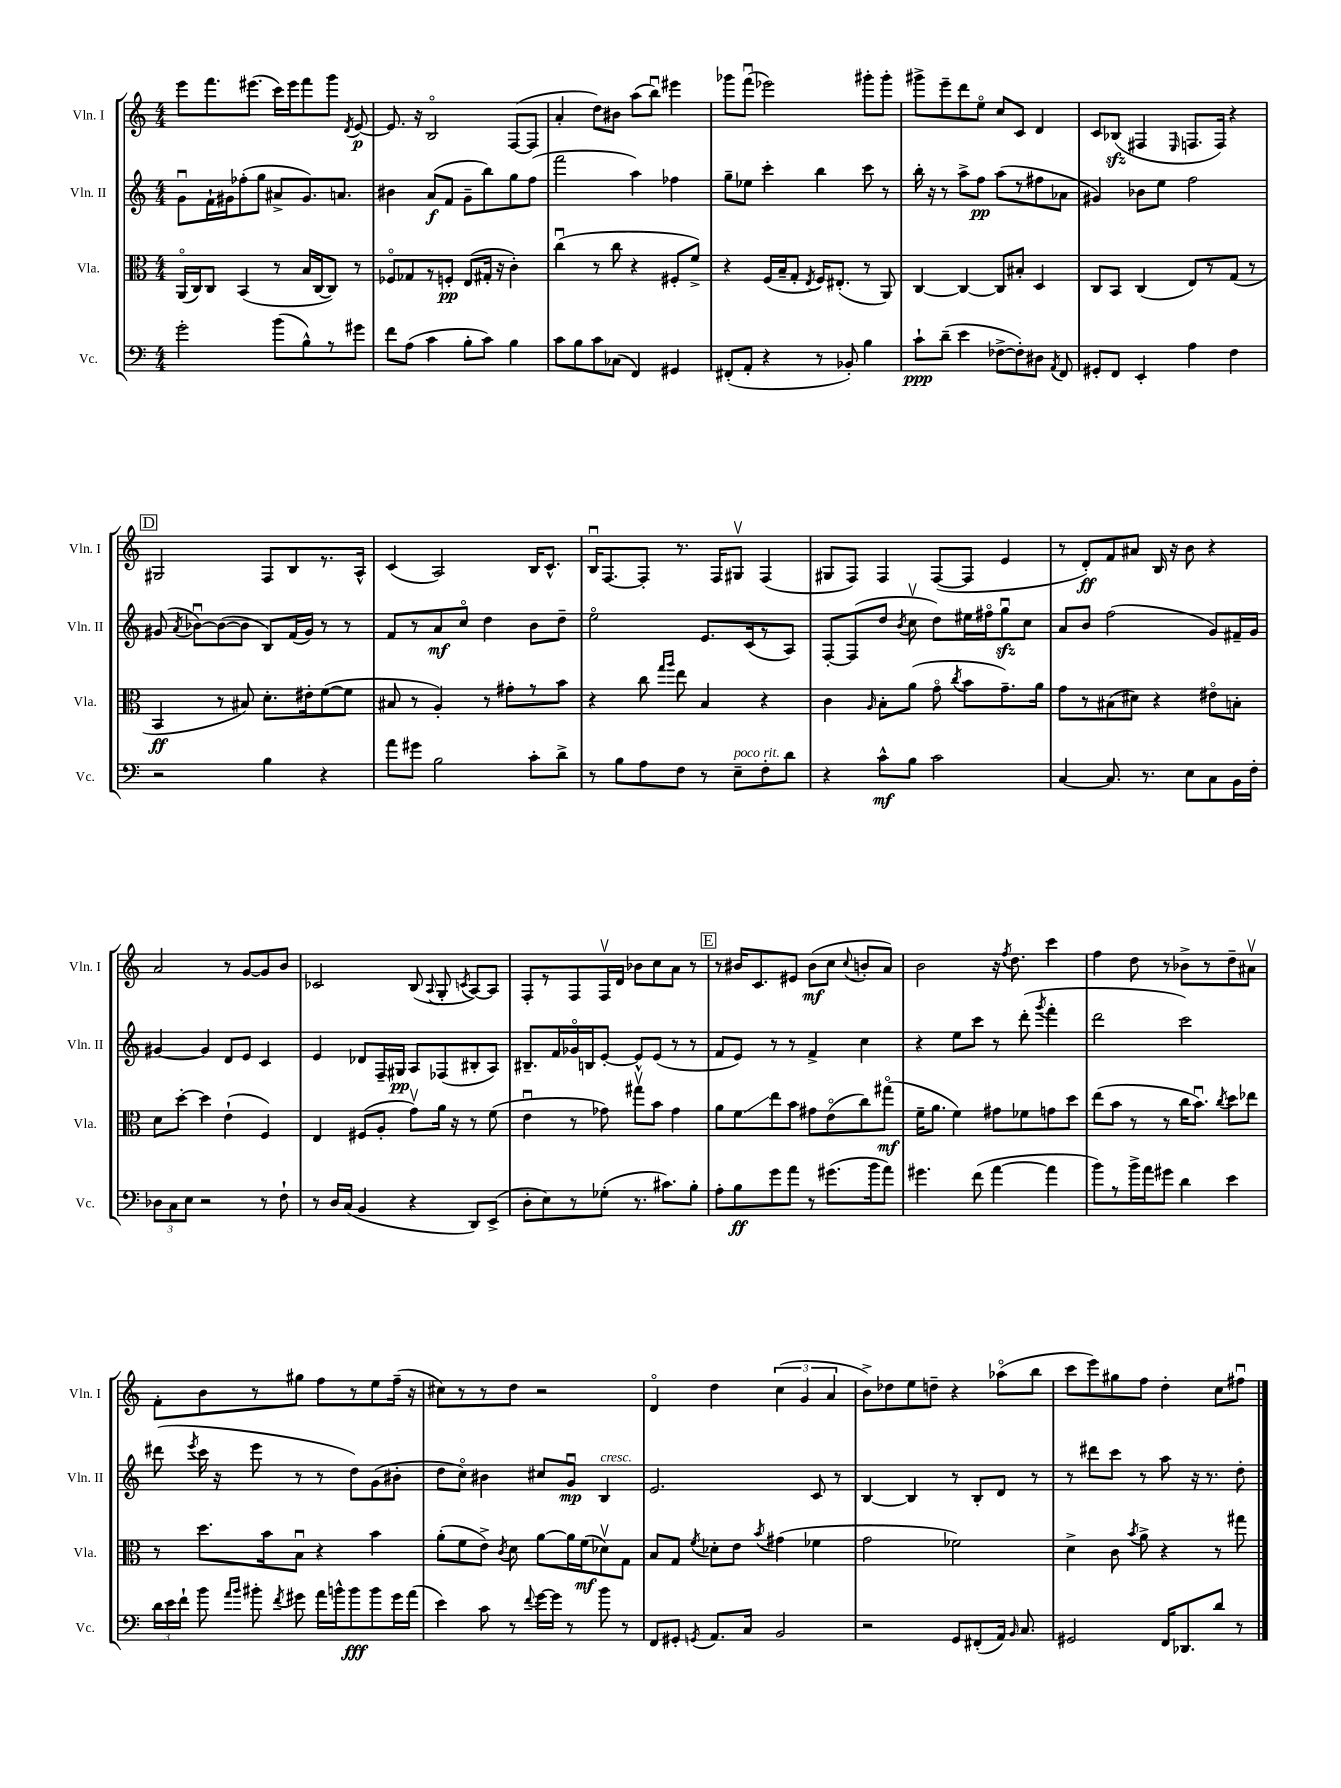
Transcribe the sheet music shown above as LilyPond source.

<<
\new StaffGroup <<
\new Staff = "s0" \with { instrumentName = "Vln. I" shortInstrumentName = "Vln. I" } {
    \clef treble \key c \major \numericTimeSignature \time 4/4
    \autoBeamOff e'''8[ f'''8. eis'''8.]( c'''16[) eis'''16 f'''8 g'''8] \acciaccatura { d'8 } e'8~\p |
    e'8. r16 b2\flageolet f8[~( f8] |
    a'4-. d''8[) bis'8] a''8[( b''8]\downbow) eis'''4 |
    ges'''8[ f'''8]\downbow( ees'''2) gis'''8[-. gis'''8]-. |
    gis'''8[-> e'''8-- d'''8 e''8]\flageolet c''8[ c'8] d'4 |
    c'8[ bes8]\sfz( fis4 \grace { e16 } f8.[ f16]) r4 |
    \mark \markup { \box "D" } gis2 f8[ b8 r8. a16]-^ |
    c'4( a2) b16[ c'8.]-^ |
    b16[\downbow f8.~ f8]-. r8. f16[ gis8]\upbow f4( |
    gis8[ f8]) f4 f8[~( f8] e'4 |
    r8 d'8[-.\ff) f'8 ais'8] b16 r16 b'8 r4 |
    a'2 r8 g'8[~ g'8 b'8] |
    ces'2 b8( \appoggiatura { a8 } g8-. \acciaccatura { c'8 } a8[~) a8] |
    f8[-. r8 f8 f16\upbow d'16] bes'8[ c''8 a'8] r8 |
    \mark \markup { \box "E" } r8 bis'16[ c'8. eis'8] bis'8[\mf( c''8] \appoggiatura { c''8 } b'8[-. a'8]) |
    b'2 r16 \acciaccatura { f''8 } d''8. c'''4 |
    f''4 d''8 r8 bes'8[-> r8 d''8-- ais'8]\upbow |
    f'8[-. b'8 r8 gis''8] f''8[ r8 e''8 f''16]--( r16 |
    cis''8[) r8 r8 d''8] r2 |
    d'4\flageolet d''4 \tuplet 3/2 { c''4( g'4 a'4 } |
    b'8[->) des''8 e''8 d''8]-- r4 aes''8[\flageolet( b''8] |
    c'''8[ e'''8) gis''8 f''8] d''4-. c''8[ fis''8]\downbow \bar "|." |
}
\new Staff = "s1" \with { instrumentName = "Vln. II" shortInstrumentName = "Vln. II" } {
    \clef treble \key c \major \numericTimeSignature \time 4/4
    \autoBeamOff g'8[\downbow f'16-! gis'16 fes''8-.( g''8] ais'8[-> gis'8.) a'8.] |
    bis'4 a'8[\f( f'8] g'8[-- b''8) g''8 f''8]( |
    f'''2 a''4) fes''4 |
    g''8[-- ees''8] c'''4-. b''4 c'''8 r8 |
    b''16-. r16 r8 a''8[-> f''8]\pp a''8[( r8 fis''8 aes'8] |
    gis'4) bes'8[ e''8] f''2 |
    \mark \markup { \box "D" } gis'8( \acciaccatura { a'8 } bes'8[~\downbow) bes'8~( bes'8] b8[) f'16( gis'16]) r8 r8 |
    f'8[ r8 a'8\mf c''8]\flageolet d''4 b'8[ d''8]-- |
    e''2\flageolet e'8.[ c'16( r8 a8]) |
    f8[~-. f8( d''8] \acciaccatura { b'8 } c''8\upbow d''8[) eis''16 fis''16\flageolet g''8\downbow\sfz c''8] |
    a'8[ b'8] f''2( g'8[) fis'16-- g'16] |
    gis'4~ gis'4 d'8[ e'8] c'4 |
    e'4 des'8[ f16-- gis16]\pp a8[ fes8( bis8-. a8]) |
    bis8.[-- f'16 ges'16\flageolet b16 e'8]~-. e'8[-^ e'8]( r8 r8 |
    \mark \markup { \box "E" } f'8[ e'8]) r8 r8 f'4-> c''4 |
    r4 e''8[ c'''8] r8 d'''8-.( \acciaccatura { g'''8 } f'''4-. |
    d'''2 c'''2) |
    dis'''8( \acciaccatura { e'''8 } c'''16 r16 e'''8 r8 r8 d''8[) g'8( bis'8]-. |
    d''8[ c''8]\flageolet) bis'4 cis''8[ g'8]\downbow\mp b4^\markup { \italic "cresc." } |
    e'2. c'8 r8 |
    b4~ b4 r8 b8[-. d'8] r8 |
    r8 dis'''8[ c'''8] r8 a''8 r16 r8. d''8-. \bar "|." |
}
\new Staff = "s2" \with { instrumentName = "Vla." shortInstrumentName = "Vla." } {
    \clef alto \key c \major \numericTimeSignature \time 4/4
    \autoBeamOff a,16[\flageolet( c16) c8] b,4( r8 b16[ c16~ c8]) r8 |
    fes8[\flageolet ges8 r8 f8]-.\pp e8[( gis16]-. r16 c'4-.) |
    c''4\downbow( r8 c''8 r4 fis8[-. f'8]->) |
    r4 f16[( b16-- g8]-. \acciaccatura { e8 } f16[) eis8.]-.( r8 a,8) |
    c4~ c4~ c8[ bis8]-. d4 |
    c8[ b,8] c4( e8[) r8 g8]( r8 |
    \mark \markup { \box "D" } b,4\ff r8 bis8) d'8.[-. eis'16-. f'8~( f'8] |
    bis8 r8 a4-.) r8 gis'8[-. r8 b'8] |
    r4 c''8 \grace { g''16[ a''16] } e''8 b4 r4 |
    c'4 \grace { a16 } b8[-. a'8]( g'8\flageolet \acciaccatura { c''8 } b'8[ g'8.--) a'16] |
    g'8[ r8 bis8( dis'8]) r4 eis'8[\flageolet b8]-. |
    d'8[ d''8]~-. d''4 e'4-!( f4) |
    e4 fis8[( a8]-. g'8[\upbow) a'16] r16 r8 f'8( |
    e'4\downbow r8 ges'8) gis''8[\upbow b'8] ges'4 |
    \mark \markup { \box "E" } a'8[ f'8\glissando e''8 b'8] gis'8[ e'8\flageolet( c''8) gis''8]\flageolet\mf( |
    f'16[-- a'8.] f'4) gis'8[ fes'8 g'8 d''8] |
    e''8[( b'8] r8 r8 c''16[ b'8.]\downbow) \acciaccatura { c''8 } d''8[ ees''8] |
    r8 d''8.[ b'16 b8]\downbow r4 b'4 |
    a'8[-.( f'8 e'8]->) \acciaccatura { c'8 } d'8 a'8[~ a'16 f'16\mf( des'8\upbow) g8] |
    b8[ g8] \acciaccatura { f'8 } des'8[-. e'8] \acciaccatura { b'8 } gis'4( fes'4 |
    g'2 fes'2) |
    d'4-> c'8 \acciaccatura { b'8 } a'8-> r4 r8 gis''8 \bar "|." |
}
\new Staff = "s3" \with { instrumentName = "Vc." shortInstrumentName = "Vc." } {
    \clef bass \key c \major \numericTimeSignature \time 4/4
    \autoBeamOff g'2-. b'8[( b8-^) r8 gis'8] |
    f'8[ a8]( c'4 b8[-. c'8]) b4 |
    c'8[ b8 c'8 ces8]( f,4) gis,4 |
    fis,8[-.( a,8]-. r4 r8 bes,8-.) b4 |
    c'8[-!\ppp d'8]--( e'4 fes8[~-> fes8-.) dis8] \acciaccatura { a,8 } f,8 |
    gis,8[-. f,8] e,4-. a4 f4 |
    \mark \markup { \box "D" } r2 b4 r4 |
    a'8[ gis'8] b2 c'8[-. d'8]-> |
    r8 b8[ a8 f8] r8 e8[--^\markup { \italic "poco rit." } f8-. d'8] |
    r4 c'8[-^\mf b8] c'2 |
    c4~ c8. r8. e8[ c8 b,16 f16]-. |
    \tuplet 3/2 { des8[ c8 e8] } r2 r8 f8-! |
    r8 d16[ c16]( b,4 r4 d,8[) e,8]->( |
    d8[-. e8) r8 ges8]-.( r8. cis'8.[) b8]-. |
    \mark \markup { \box "E" } a8[-. b8\ff g'8 a'8] r8 gis'8.[( b'16 a'8]) |
    gis'4. f'8( a'4~ a'4 |
    b'8[) r8 b'16-> a'16 gis'8] d'4 e'4 |
    \tuplet 3/2 { d'16[ e'16 f'16]-! } b'8 \grace { a'16[ b'16] } bis'8-. \acciaccatura { f'8 } gis'8 a'16[ b'16-^ b'8\fff b'8 gis'16 a'16]( |
    e'4) c'8 r8 \appoggiatura { f'8 } g'16[~ g'16] r8 b'8 r8 |
    f,8[ gis,8]-. \acciaccatura { g,8 } a,8.[ c16] b,2 |
    r2 g,8[ fis,8-.( a,16]) \grace { b,16 } c8. |
    gis,2 f,16[ des,8. d'8] r8 \bar "|." |
}
>>
>>
\layout { \context { \Score \remove "Bar_number_engraver" } }
